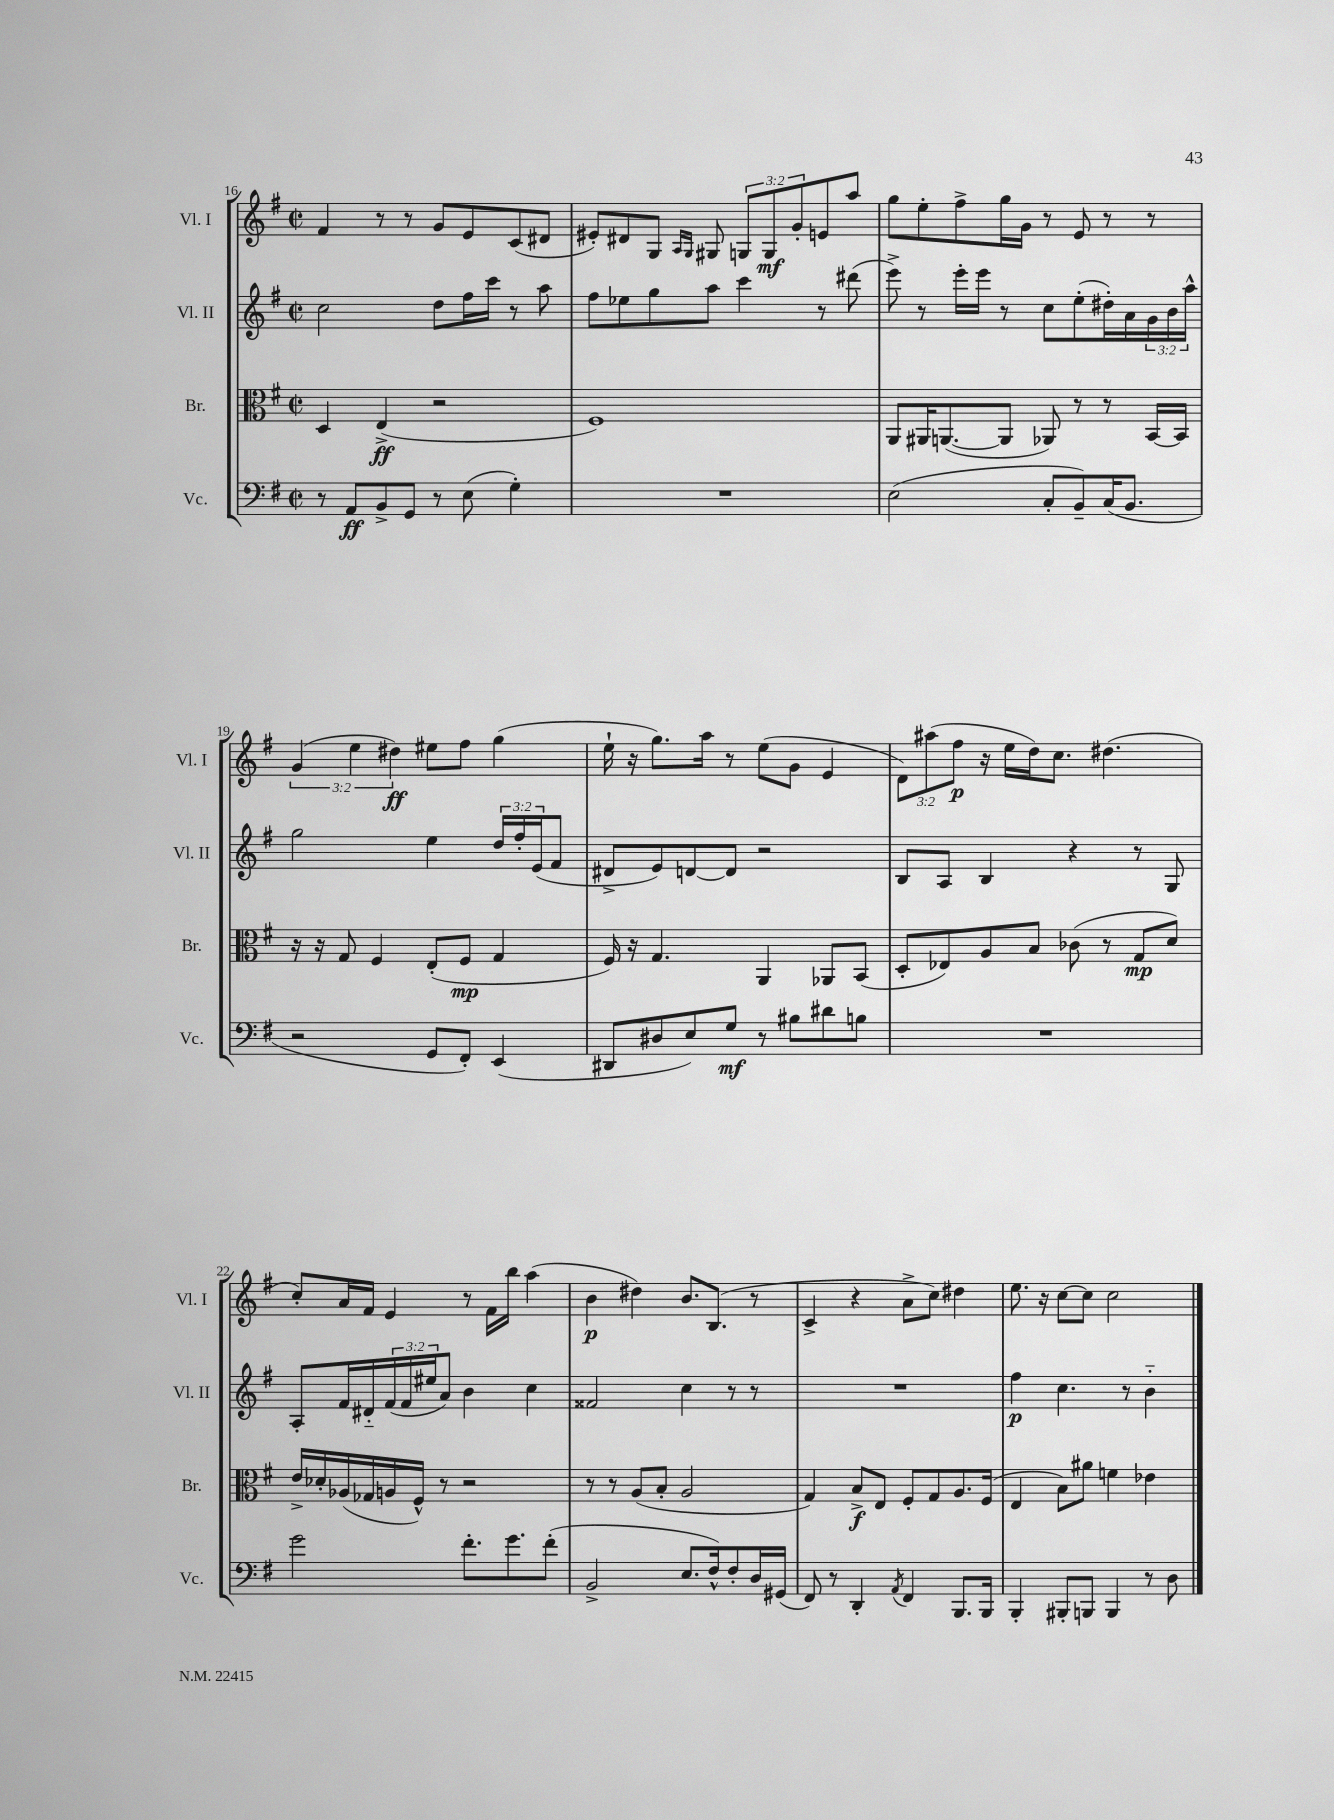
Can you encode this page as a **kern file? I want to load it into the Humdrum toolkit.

**kern	**dynam	**kern	**dynam	**kern	**dynam	**kern	**dynam
*part4	*part4	*part3	*part3	*part2	*part2	*part1	*part1
*staff4	*staff4	*staff3	*staff3	*staff2	*staff2	*staff1	*staff1
*I"Vc.	*	*I"Br.	*	*I"Vl. II	*	*I"Vl. I	*
*I'Vc.	*	*I'Br.	*	*I'Vl. II	*	*I'Vl. I	*
*clefF4	*	*clefC3	*	*clefG2	*	*clefG2	*
*k[f#]	*	*k[f#]	*	*k[f#]	*	*k[f#]	*
*M2/2	*	*M2/2	*	*M2/2	*	*M2/2	*
*met(c|)	*	*met(c|)	*	*met(c|)	*	*met(c|)	*
=16	=16	=16	=16	=16	=16	=16	=16
8r	.	4D/	.	2cc\	.	4f#/	.
8AA/L	ff	.	.	.	.	.	.
8BB^/	.	(4E^/	ff	.	.	8r	.
8GG/J	.	.	.	.	.	8r	.
8r	.	2r	.	8dd\L	.	8g/L	.
(8E\	.	.	.	16ff#\L	.	8e/	.
.	.	.	.	16ccc\JJ	.	.	.
4G'\)	.	.	.	8r	.	(8c/	.
.	.	.	.	8aa\	.	8d#X/J	.
=17	=17	=17	=17	=17	=17	=17	=17
1r	.	1F#)	.	8ff#\L	.	8e#X'/L)	.
.	.	.	.	8ee-X\	.	8d#X/	.
.	.	.	.	8gg\	.	8G/J	.
.	.	.	.	.	.	16qqA/LL	.
.	.	.	.	.	.	16qqG/JJ	.
.	.	.	.	8aa\J	.	8G#X/	.
.	.	.	.	4ccc\	.	12Gn/L	.
.	.	.	.	.	.	12G/	mf
.	.	.	.	.	.	12g'/	.
.	.	.	.	8r	.	8en/	.
.	.	.	.	(8ddd#X\	.	8aa/J	.
=18	=18	=18	=18	=18	=18	=18	=18
(2E\	.	8AA/L	.	8eee^\)	.	8gg\L	.
.	.	16AA#X/K	.	8r	.	8ee'\	.
.	.	([8.AAn/	.	.	.	.	.
.	.	.	.	16eee'\LL	.	8ff#^\	.
.	.	.	.	16eee\JJ	.	.	.
.	.	8AA/J]	.	8r	.	16gg\L	.
.	.	.	.	.	.	16g\JJ	.
8C'/L	.	8AA-X/)	.	8cc\L	.	8r	.
8BB~/)	.	8r	.	(8ee'\	.	8e/	.
(16C/K	.	8r	.	16dd#X'\L)	.	8r	.
8.BB/J	.	.	.	16a\	.	.	.
.	.	[16BB/LL	.	24g\	.	8r	.
.	.	.	.	24b\	.	.	.
.	.	16BB/JJ]	.	.	.	.	.
.	.	.	.	24aa^^\JJ	.	.	.
!!LO:LB:g=z
=19	=19	=19	=19	=19	=19	=19	=19
2r	.	16r	.	2gg\	.	(6g/	.
.	.	16r	.	.	.	.	.
.	.	8G/	.	.	.	.	.
.	.	.	.	.	.	6ee\	.
.	.	4F#/	.	.	.	.	.
.	.	.	.	.	.	6dd#X\)	ff
8GG/L	.	(8E'/L	.	4ee\	.	8ee#X\L	.
8FF#'/J)	.	8F#/J	mp	.	.	8ff#\J	.
(4EE/	.	4G/	.	24dd/LL	.	(4gg\	.
.	.	.	.	24ff#'/	.	.	.
.	.	.	.	(24e/J	.	.	.
.	.	.	.	8f#/J	.	.	.
=20	=20	=20	=20	=20	=20	=20	=20
8DD#X/L	.	16F#/)	.	8d#X^/L	.	16ee`\	.
.	.	16r	.	.	.	16r	.
8D#X/	.	4.G/	.	8e/)	.	8.gg\L)	.
8E/)	.	.	.	[8dn/	.	.	.
.	.	.	.	.	.	16aa\Jk	.
8G/J	mf	.	.	8d/J]	.	8r	.
8r	.	4AA/	.	2r	.	(8ee\L	.
8B#X\L	.	.	.	.	.	8g\J	.
8d#X\	.	8AA-X/L	.	.	.	4e/	.
8Bn\J	.	(8BB/J	.	.	.	.	.
=21	=21	=21	=21	=21	=21	=21	=21
1r	.	8D'/L	.	8B/L	.	12d\L)	.
.	.	.	.	.	.	(12aa#X\	.
.	.	8E-X/)	.	8A/J	.	.	.
.	.	.	.	.	.	12ff#\J	p
.	.	8A/	.	4B/	.	16r	.
.	.	.	.	.	.	16ee\LL	.
.	.	8B/J	.	.	.	16dd\J)	.
.	.	.	.	.	.	8.cc\J	.
.	.	(8c-X\	.	4r	.	.	.
.	.	8r	.	.	.	(4.dd#X\	.
.	.	8G/L	mp	8r	.	.	.
.	.	8d/J)	.	8G/	.	.	.
!!LO:LB:g=z
=22	=22	=22	=22	=22	=22	=22	=22
2g\	.	16e^/LL	.	8A'/L	.	8cc'/L)	.
.	.	16d-X'/	.	.	.	.	.
.	.	(16A-X/	.	16f#/L	.	16a/L	.
.	.	16G-X/	.	16d#X/	.	16f#/JJ	.
.	.	16An/	.	(24f#/	.	4e/	.
.	.	.	.	24f#/	.	.	.
.	.	16F#^^/JJ)	.	.	.	.	.
.	.	.	.	24ee#X/J	.	.	.
.	.	8r	.	8a/J)	.	.	.
8.f#'\L	.	2r	.	4b\	.	8r	.
.	.	.	.	.	.	16f#\LL	.
8.g\	.	.	.	.	.	16bb\JJ	.
.	.	.	.	4cc\	.	(4aa\	.
(8f#'\J	.	.	.	.	.	.	.
=23	=23	=23	=23	=23	=23	=23	=23
2BB^/	.	8r	.	2f##X/	.	4b\	p
.	.	8r	.	.	.	.	.
.	.	(8A/L	.	.	.	4dd#X\)	.
.	.	8B'/J	.	.	.	.	.
8.E/L	.	2A/	.	4cc\	.	8.b/L	.
16F#^^/k)	.	.	.	.	.	(8.B/J	.
8F#'/	.	.	.	8r	.	.	.
16D/L	.	.	.	8r	.	8r	.
(16GG#X/JJ	.	.	.	.	.	.	.
=24	=24	=24	=24	=24	=24	=24	=24
8FF#/)	.	4G/)	.	1r	.	4c^/	.
8r	.	.	.	.	.	.	.
4DD'/	.	8B^/L	f	.	.	4r	.
.	.	8E/J	.	.	.	.	.
8qAA/	.	.	.	.	.	.	.
4FF#/	.	8F#'/L	.	.	.	8a^\L	.
.	.	8G/	.	.	.	8cc\J)	.
8.BBB/L	.	8.A/	.	.	.	4dd#X\	.
16BBB/Jk	.	(16F#/Jk	.	.	.	.	.
=25	=25	=25	=25	=25	=25	=25	=25
4BBB'/	.	4E/	.	4ff#\	p	8.ee\	.
.	.	.	.	.	.	16r	.
8BBB#X'/L	.	8B\L)	.	4.cc\	.	[8cc\L	.
8BBBn/J	.	8a#X\J	.	.	.	8cc\J]	.
4BBB/	.	4fn\	.	.	.	2cc\	.
.	.	.	.	8r	.	.	.
8r	.	4e-X\	.	4b\	.	.	.
8D\	.	.	.	.	.	.	.
==	==	==	==	==	==	==	==
*-	*-	*-	*-	*-	*-	*-	*-
